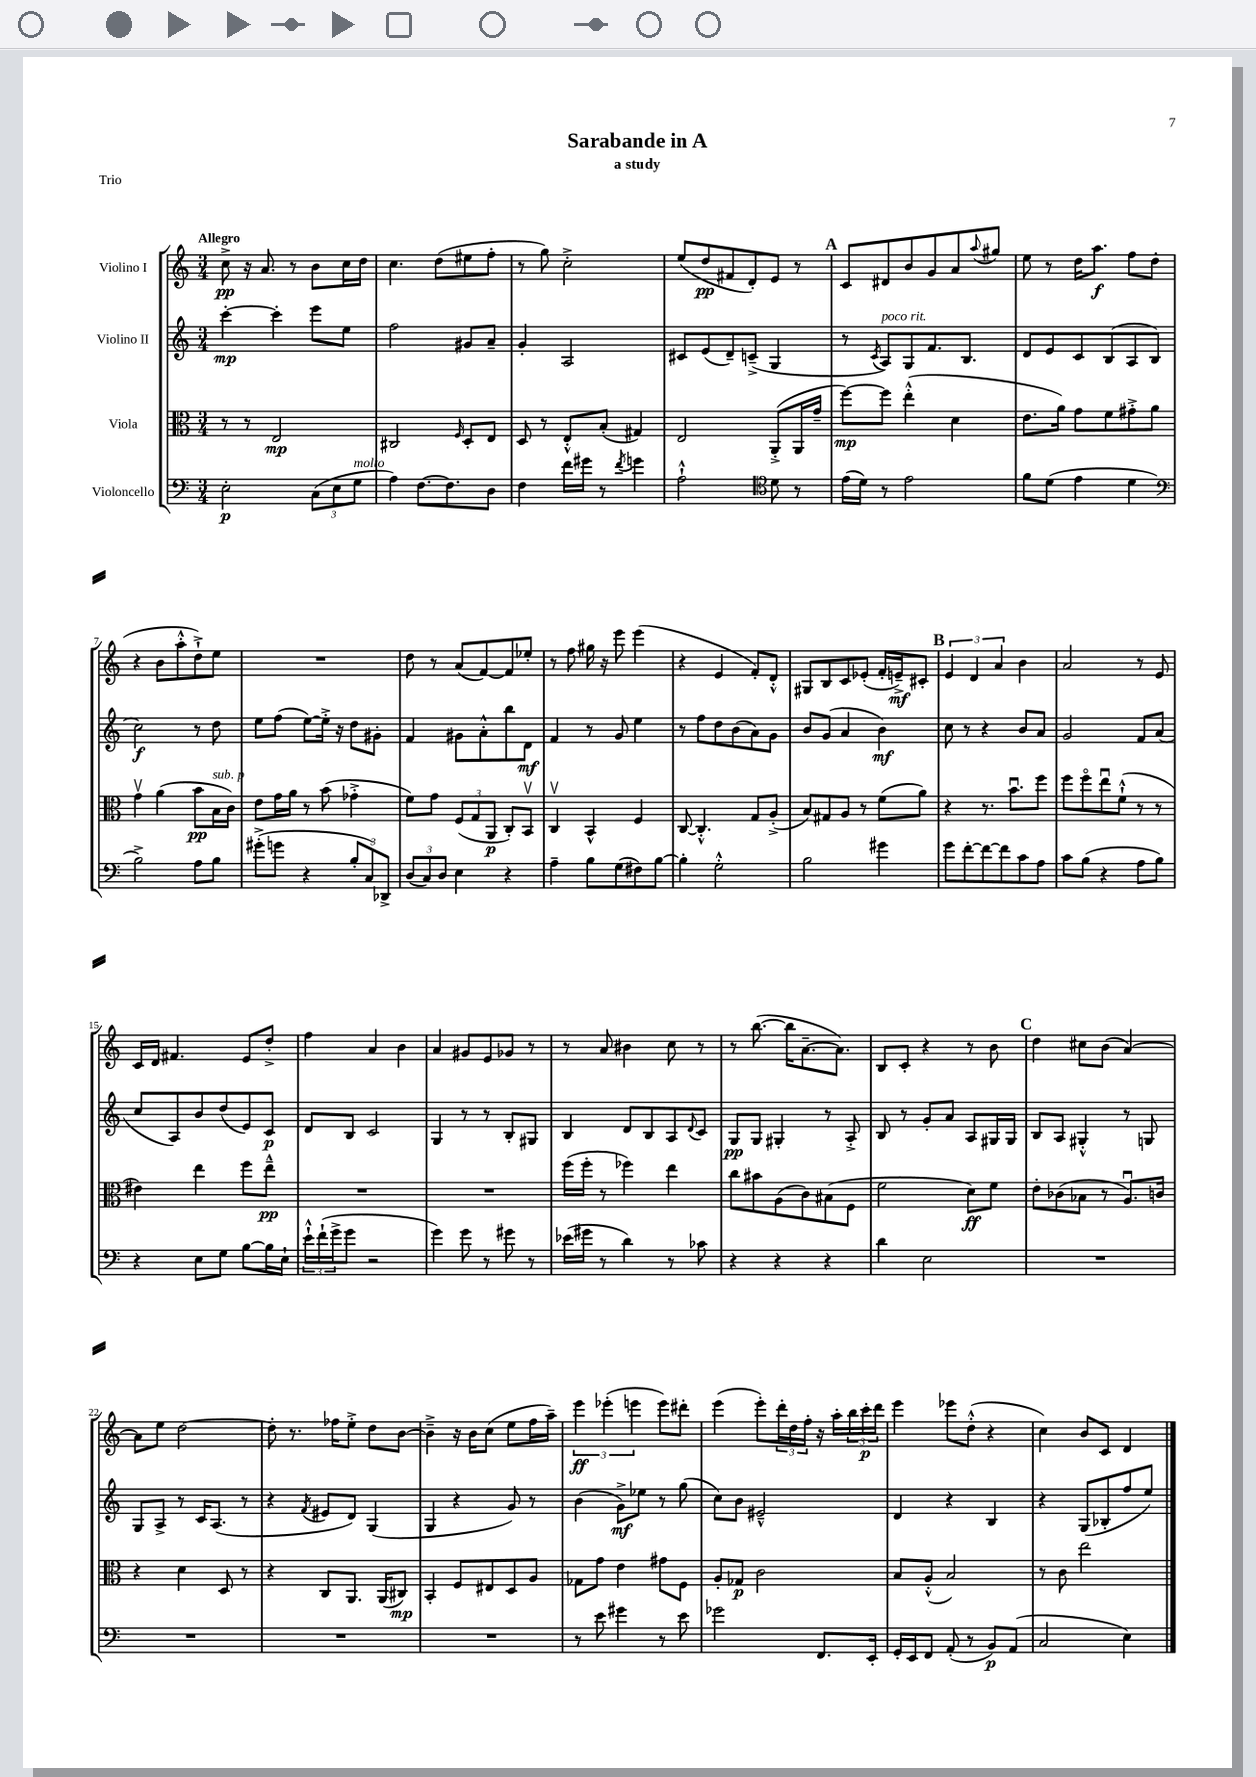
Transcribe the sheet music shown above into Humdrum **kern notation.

**kern	**kern	**kern	**kern
*staff4	*staff3	*staff2	*staff1
*clefF4	*clefC3	*clefG2	*clefG2
*k[]	*k[]	*k[]	*k[]
*M3/4	*M3/4	*M3/4	*M3/4
2E'	8r	[4ccc'	8cc^
.	8r	.	16r
.	.	.	8.a
.	2E	4ccc']	.
.	.	.	8r
(12C	.	8eee	8b
12E	.	.	.
.	.	8ee	16cc
12G	.	.	.
.	.	.	16dd
=	=	=	=
4A)	2C#	2ff	4.cc
[8.F	.	.	.
.	.	.	(8dd
8.F]	.	.	.
.	16qqF	.	.
.	8D'	8g#	8ee#
8D	8E	8a~	8ff'
=	=	=	=
4F	8D	4g'	8r
.	8r	.	8gg)
16f	8E'^^	2A	2cc'^
16g#	.	.	.
8r	(8B'	.	.
8qf	.	.	.
4g	4G#)	.	.
=	=	=	=
2A`^^	2E	8c#	(8ee
.	.	(8e	8dd
.	.	8d~)	8f#
.	.	(8c~^	8d')
*clefC4	*	*	*
8d	(8AA'^	4G	8e
8r	16AA	.	8r
.	16g~	.	.
=	=	=	=
(16e	[8ff)	8r	8c
16d)	.	.	.
.	.	8qc	.
8r	8ff]	8A)	8d#
2e	(4ee'^^	8G	8b
.	.	8.f	8g
.	4d	.	8a
.	.	8.B	.
.	.	.	8qqaa
.	.	.	8gg#
=	=	=	=
8f	8.e	8d	8ee
(8d	.	8e	8r
.	16a)	.	.
4e	8g	8c	16dd
.	.	.	8.aa
.	8f	(8B	.
4d	8g#'^	8A	8ff
.	8a	8B	(8dd
=	=	=	=
*clefF4	*	*	*
2B^)	4gv	2cc)	4r
.	(4a	.	8b
.	.	.	8aa'^^
8A	8b	8r	8dd`^)
8B	16B	8dd	8ee
.	16c)	.	.
=	=	=	=
(8g#'^	8e	8ee	2.r
8g	16g	(8ff	.
.	16a	.	.
4r	8r	[8ee)	.
.	(8b	16ee'^]	.
.	.	16r	.
12B'	4g-'^	8dd	.
12C)	.	.	.
.	.	8g#'	.
12DD-^	.	.	.
=	=	=	=
(12D	8f)	4f	8dd
12C)	.	.	.
.	8g	.	8r
12D	.	.	.
4E	(12F	8g#	(8a
.	12G	.	.
.	.	8a'^^	[8f)
.	12AA	.	.
4r	8C')	8bb	8f]
.	8BBv	8d	8ee-'
=	=	=	=
4A~	4Cv	4f	8r
.	.	.	8ff
8B	4BB^^	8r	16gg#
.	.	.	16r
(8G	.	8g	8eee
8F#)	4F	4ee	(4eee
[8B	.	.	.
=	=	=	=
4B']	[8C	8r	4r
.	4.C'^^]	8ff	.
2G'^^	.	8dd	4e
.	.	(8b	.
.	8G	8a)	8f')
.	(8A'^	8g	8d'^^
=	=	=	=
2B	8B)	8b	8G#
.	8G#	(8g	8B
.	8A	4a	8c
.	8r	.	(8e-'
4g#	(8f	4b)	16f'
.	.	.	16e~^)
.	8a)	.	8c#'
=	=	=	=
8g	4r	8cc	6e
[8f'	.	8r	.
.	.	.	6d
8f_	8.r	4r	.
.	.	.	6a
8f]	.	.	.
.	8.bu	.	.
8c	.	8b	4b
8A	8ff	8a	.
=	=	=	=
8c	8ff	2g	2a
(8B	8ffo	.	.
4r	8eeu	.	.
.	(8f`^^	.	.
8A	8r	8f	8r
8B)	8r	(8a	8e
=	=	=	=
4r	4e#)	8cc	16c
.	.	.	16d
.	.	8A)	4.f#
8E	4ee	8b	.
8G	.	(8dd	.
[8B	8ff	8e)	8e
16B]	8ee~^^	8c	8dd'^
16E`	.	.	.
=	=	=	=
24e`^^	2.r	8d	4ff
(24f`	.	.	.
24g^	.	.	.
8g	.	8B	.
2r	.	2c	4a
.	.	.	4b
=	=	=	=
4g)	2.r	4G	4a
8g	.	8r	8g#
8r	.	8r	8e
8g#	.	8B'	8g-
8r	.	8G#	8r
=	=	=	=
(16e-	(16ff	4B	8r
16g#	16ff'	.	.
8r	8r	.	8a
4d)	4ff-)	8d	4b#
.	.	8B	.
8r	4ee	8A	8cc
.	.	8qqd	.
8c-	.	8c	8r
=	=	=	=
4r	8cc	8G	8r
.	8b#	8G	([8.bb
4r	(8A	4G#'	.
.	.	.	16bb]
.	8c)	.	[8.a~
4r	(8B#	8r	.
.	.	.	8.a])
.	8F	8A'^	.
=	=	=	=
4d	2f	8B	8B
.	.	8r	8c'
2E	.	8g'	4r
.	.	8a	.
.	8d)	8A	8r
.	8f	16G#	8b
.	.	16G#	.
=	=	=	=
2.r	8e'	8B	4dd
.	(8c-	8A	.
.	8B-	4G#'^^	8cc#
.	8r	.	(8b
.	8.Au)	8r	[4a)
.	.	8G	.
.	16c	.	.
=	=	=	=
2.r	4r	8G	8a]
.	.	8A^	8ee
.	4d	8r	[2dd
.	.	16c	.
.	.	(8.A	.
.	8D	.	.
.	8r	8r	.
=	=	=	=
2.r	4r	4r	8dd']
.	.	.	8.r
.	.	8qf	.
.	8C	8e#	.
.	.	.	16ff-
.	8.AA	8d)	8ee'^
.	.	(4G	8dd
.	(16AA	.	.
.	8C#)	.	[8b
=	=	=	=
2.r	4BB'	4G	4b~^]
.	8F	4r	16r
.	.	.	16b
.	8E#	.	(8cc
.	8D	8g)	8ee
.	8A	8r	16ff
.	.	.	16aa~)
=	=	=	=
8r	8G-	(4b	6eee
8e	8g	.	.
.	.	.	(6eee-'
4g#	4e	8g^)	.
.	.	.	6eee
.	.	8ee-	.
8r	8g#	8r	8eee)
8e	8F	(8gg	8ddd#'
=	=	=	=
2g-	8A'	8cc)	(4eee
.	8G-	8b	.
.	2c	2e#~^^	8eee')
.	.	.	24ddd'
.	.	.	24dd
.	.	.	24ff'
8.FF	.	.	16r
.	.	.	16aa'
.	.	.	24bb
.	.	.	24ccc'
16EE'	.	.	.
.	.	.	24ddd
=	=	=	=
16GG'	8B	4d	4eee
16EE	.	.	.
8FF	(8A'^^	.	.
(8AA'	2B)	4r	8eee-
8r	.	.	(8dd'^^
8BB)	.	4B	4r
(8AA	.	.	.
=	=	=	=
2C	8r	4r	4cc)
.	8c	.	.
.	2ee	(8G	8b
.	.	8B-'	8c
4E)	.	8ff	4d
.	.	8ee)	.
==	==	==	==
*-	*-	*-	*-
